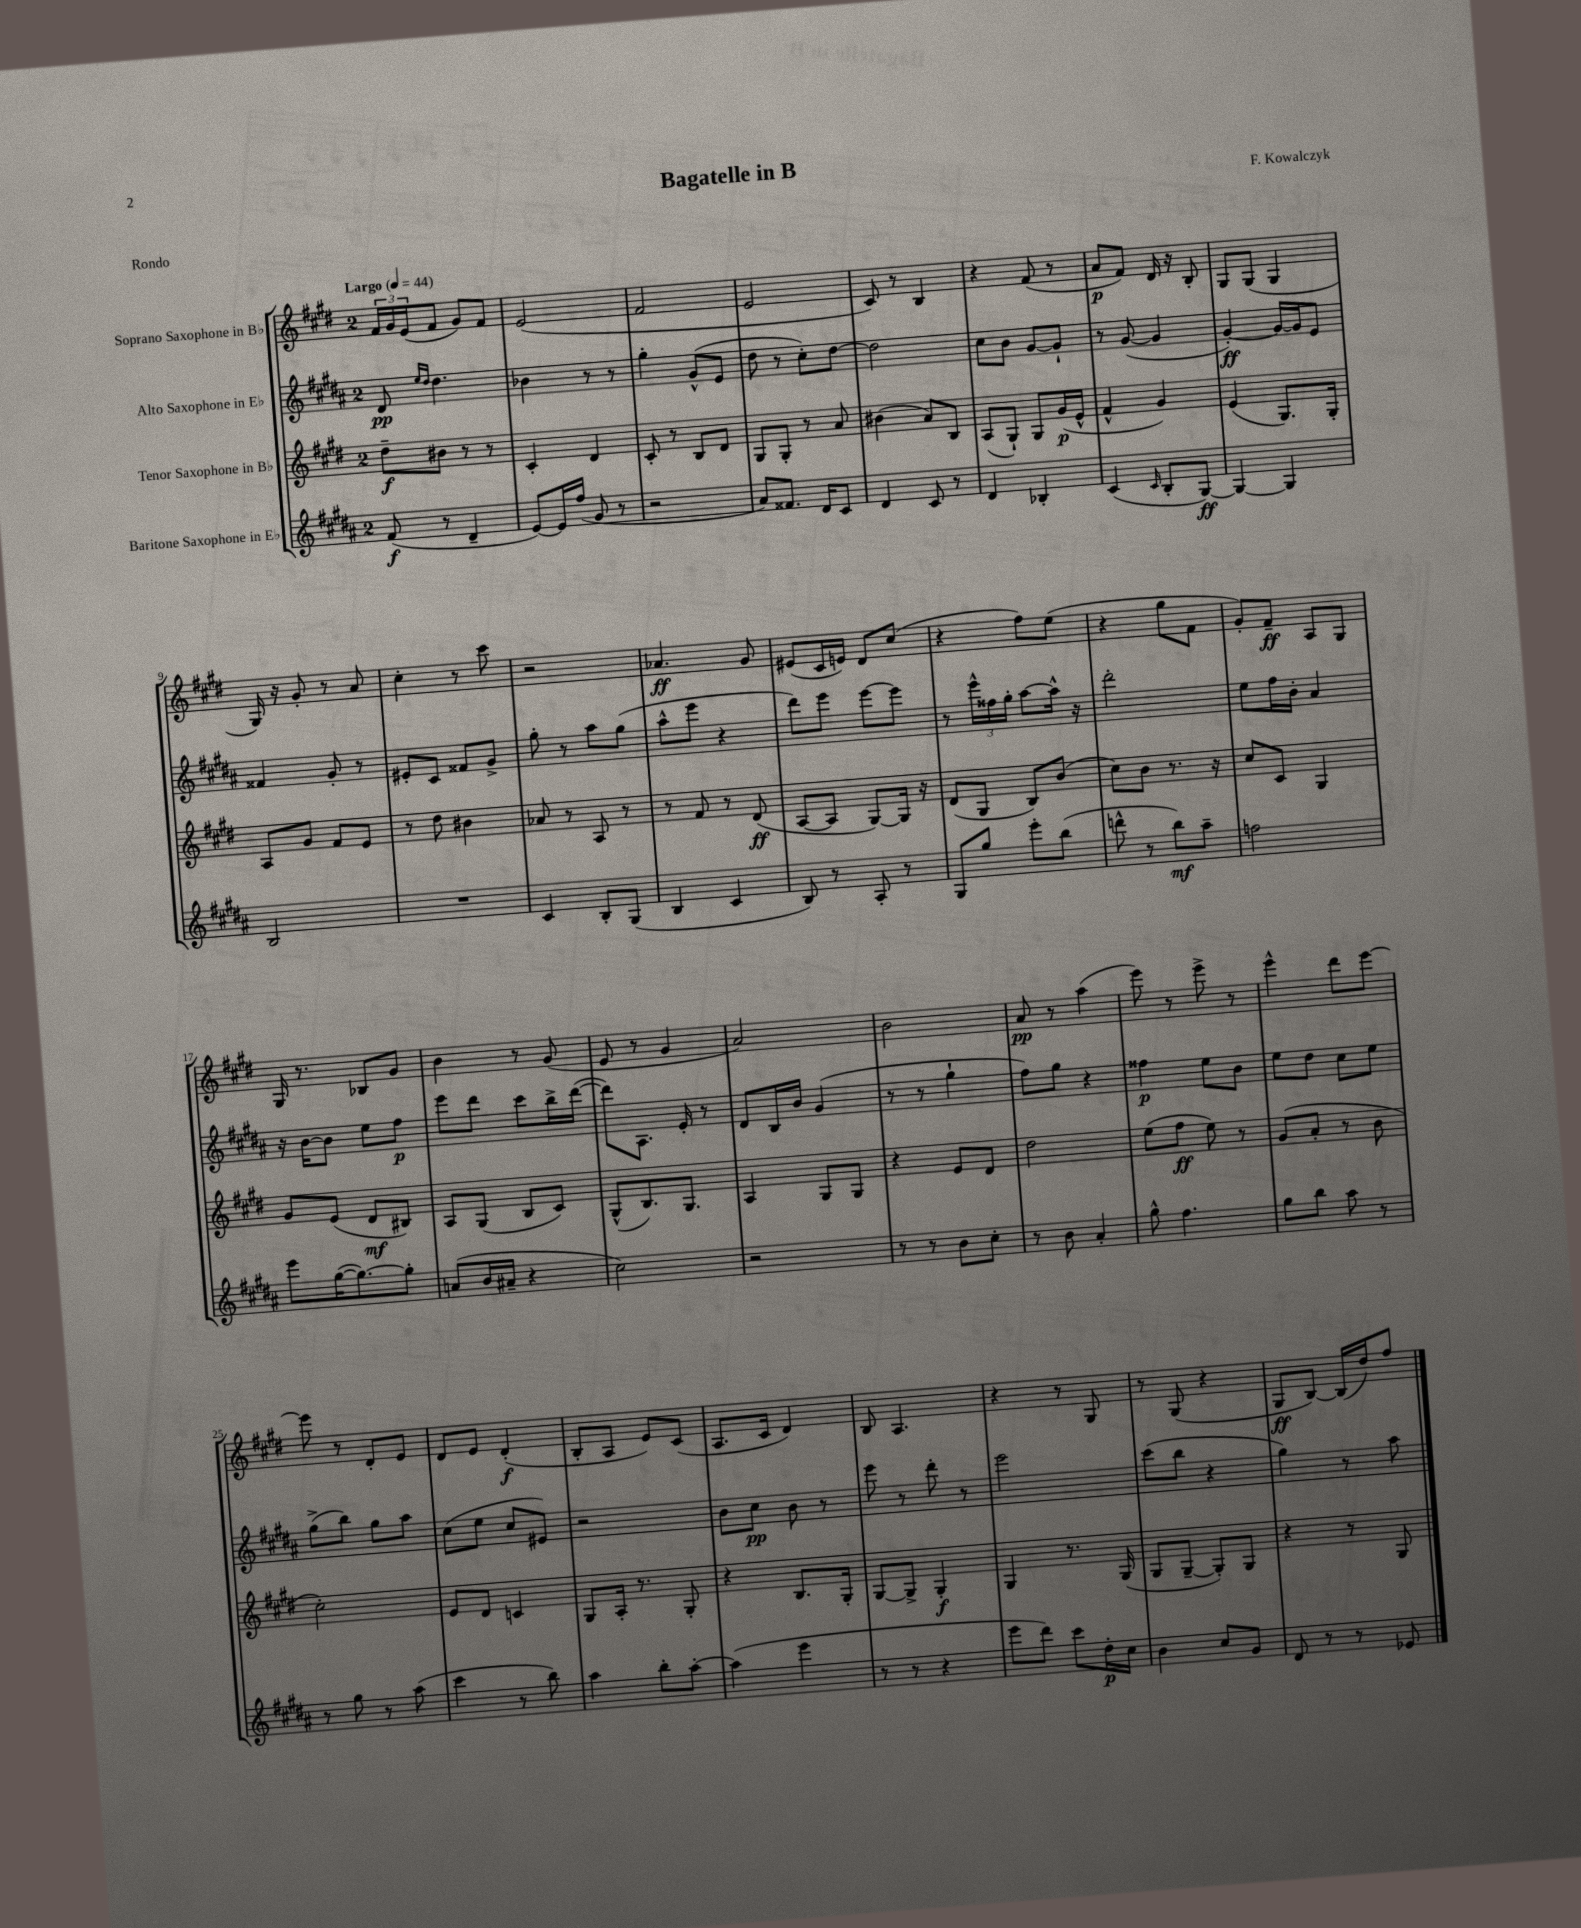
\header { title = "Bagatelle in B" composer = "F. Kowalczyk" piece = "Rondo" }
<<
\new StaffGroup <<
\new Staff = "s0" \with { instrumentName = "Soprano Saxophone in Bb" } {
    \clef treble \key e \major \once \override Staff.TimeSignature.style = #'single-digit \time 2/4 \tempo "Largo" 4 = 44
    \tuplet 3/2 { fis'16 gis'16 e'16( } fis'8 gis'8) fis'8 |
    e'2( |
    fis'2 |
    e'2 |
    cis'8) r8 b4 |
    r4 fis'8( r8 |
    a'8\p fis'8) dis'16 r16 b8-. |
    gis8 gis8( gis4 |
    gis16) r16 gis'8-. r8 a'8 |
    cis''4-. r8 cis'''8 |
    r2 |
    aes'4.\ff gis'8 |
    eis'8( cis'16 e'16) dis'8 cis''8( |
    r4 fis''8) e''8( |
    r4 gis''8 fis'8 |
    gis'8-.) fis'8--\ff a8 gis8 |
    gis16 r8. bes8 gis'8 |
    b'4 r8 gis'8( |
    e'8 r8 gis'4 |
    a'2) |
    b'2 |
    a'8\pp r8 a''4( |
    e'''8) r8 e'''8-> r8 |
    e'''4-^ dis'''8 e'''8~ |
    e'''8 r8 dis'8-. e'8 |
    dis'8 e'8 dis'4-.\f( |
    b8-. a8 e'8) cis'8( |
    a8. cis'16 dis'4) |
    b8 a4. |
    r4 r8 gis8 |
    r8 gis8( r4 |
    gis8\ff b8~) b16( dis''16) fis''8 \bar "|." |
}
\new Staff = "s1" \with { instrumentName = "Alto Saxophone in Eb" } {
    \clef treble \key b \major \once \override Staff.TimeSignature.style = #'single-digit \time 2/4
    dis'8\pp \grace { e''16 dis''16 } dis''4. |
    bes'4 r8 r8 |
    gis''4-. gis'8-^( e'8 |
    dis''8 r8 cis''8-.) dis''8~ |
    dis''2 |
    cis''8 b'8 gis'8~ gis'8-! |
    r8 gis'8~( gis'4 |
    gis'4~-.\ff) gis'16~ gis'16 e'8 |
    fisis'4 gis'8-. r8 |
    eis'8-. cis'8 fisis'8 gis'8-> |
    gis''8-. r8 ais''8 gis''8( |
    ais''8-^ e'''8 r4 |
    dis'''8) e'''8 e'''8~ e'''8 |
    r8 \tuplet 3/2 { e'''16-^ fisis''16 gis''16-. } ais''8~ ais''16-^ r16 |
    dis'''2-. |
    e''8 fis''16 b'16-. ais'4 |
    r16 b'16~ b'8 e''8 fis''8\p |
    e'''8 dis'''8 cis'''8 b''16-> dis'''16~( |
    dis'''8) ais8. e'16-. r8 |
    dis'8 b16 b'16 gis'4( |
    r8 r8 gis''4-! |
    fis''8) gis''8 r4 |
    fisis''4\p e''8 b'8 |
    e''8 dis''8 cis''8 e''8 |
    gis''8->( b''8) gis''8 ais''8 |
    cis''8( e''8 cis''8 eis'8) |
    r2 |
    b'8 cis''8\pp b'8 r8 |
    e'''8 r8 dis'''8-. r8 |
    e'''2 |
    cis'''8( b''8 r4 |
    gis''4) r8 ais''8 \bar "|." |
}
\new Staff = "s2" \with { instrumentName = "Tenor Saxophone in Bb" } {
    \clef treble \key e \major \once \override Staff.TimeSignature.style = #'single-digit \time 2/4
    dis''8--\f bis'8 r8 r8 |
    cis'4-. dis'4 |
    cis'8-. r8 b8 dis'8 |
    gis8 gis8-. r8 a'8 |
    bis'4( a'8) b8 |
    a8( gis8-!) gis8 gis'16\p( e'16-^ |
    fis'4-^ gis'4) |
    e'4( gis8.) gis16-. |
    a8 gis'8 fis'8 e'8 |
    r8 dis''8 bis'4 |
    aes'8 r8 a8 r8 |
    r8 fis'8 r8 dis'8\ff( |
    a8~ a8 gis8~) gis16 r16 |
    dis'8( gis8 b8) b'8( |
    cis''8) b'8 r8. r16 |
    cis''8 cis'8 gis4 |
    gis'8 e'8( dis'8\mf bis8) |
    a8 gis8( b8 cis'8) |
    gis8-^( b8.) gis8. |
    a4 gis8 gis8 |
    r4 e'8 dis'8 |
    dis''2 |
    e''8( fis''8\ff e''8) r8 |
    gis'8( a'8-. r8 b'8 |
    cis''2-.) |
    e'8 dis'8 c'4 |
    gis8 a16-. r8. gis8-. |
    r4 b8. gis16-. |
    gis8~ gis8-> gis4-.\f |
    gis4 r8. gis16( |
    gis8 gis8~-- gis8-.) gis8 |
    r4 r8 gis8 \bar "|." |
}
\new Staff = "s3" \with { instrumentName = "Baritone Saxophone in Eb" } {
    \clef treble \key b \major \once \override Staff.TimeSignature.style = #'single-digit \time 2/4
    fis'8\f( r8 dis'4-- |
    e'8~) e'16 fis''16( gis'8 r8 |
    r2 |
    ais'8) fisis'8. dis'16 cis'8 |
    dis'4 cis'8 r8 |
    dis'4 bes4-. |
    cis'4( \grace { cis'16 } b8-. gis8~\ff) |
    gis4~ gis4 |
    b2 |
    R2 |
    cis'4 b8-. gis8( |
    b4 cis'4 |
    b8) r8 ais8-. r8 |
    gis8 gis''8 e'''8-. b''8( |
    d'''8-^ r8 b''8\mf) ais''8-- |
    f''2 |
    e'''8 gis''16~( gis''8.~) gis''8-. |
    a'8( b'16 ais'16-- r4 |
    cis''2) |
    r2 |
    r8 r8 b'8 cis''8-. |
    r8 b'8 ais'4-. |
    gis''8-^ fis''4. |
    gis''8 b''8 ais''8 r8 |
    r8 gis''8 r8 ais''8( |
    cis'''4 r8 b''8) |
    ais''4 b''8-. ais''8~-. |
    ais''4( e'''4 |
    r8 r8 r4 |
    e'''8 dis'''8) cis'''8 dis''16-.\p cis''16 |
    b'4 cis''8 gis'8 |
    dis'8 r8 r8 ees'8 \bar "|." |
}
>>
>>
